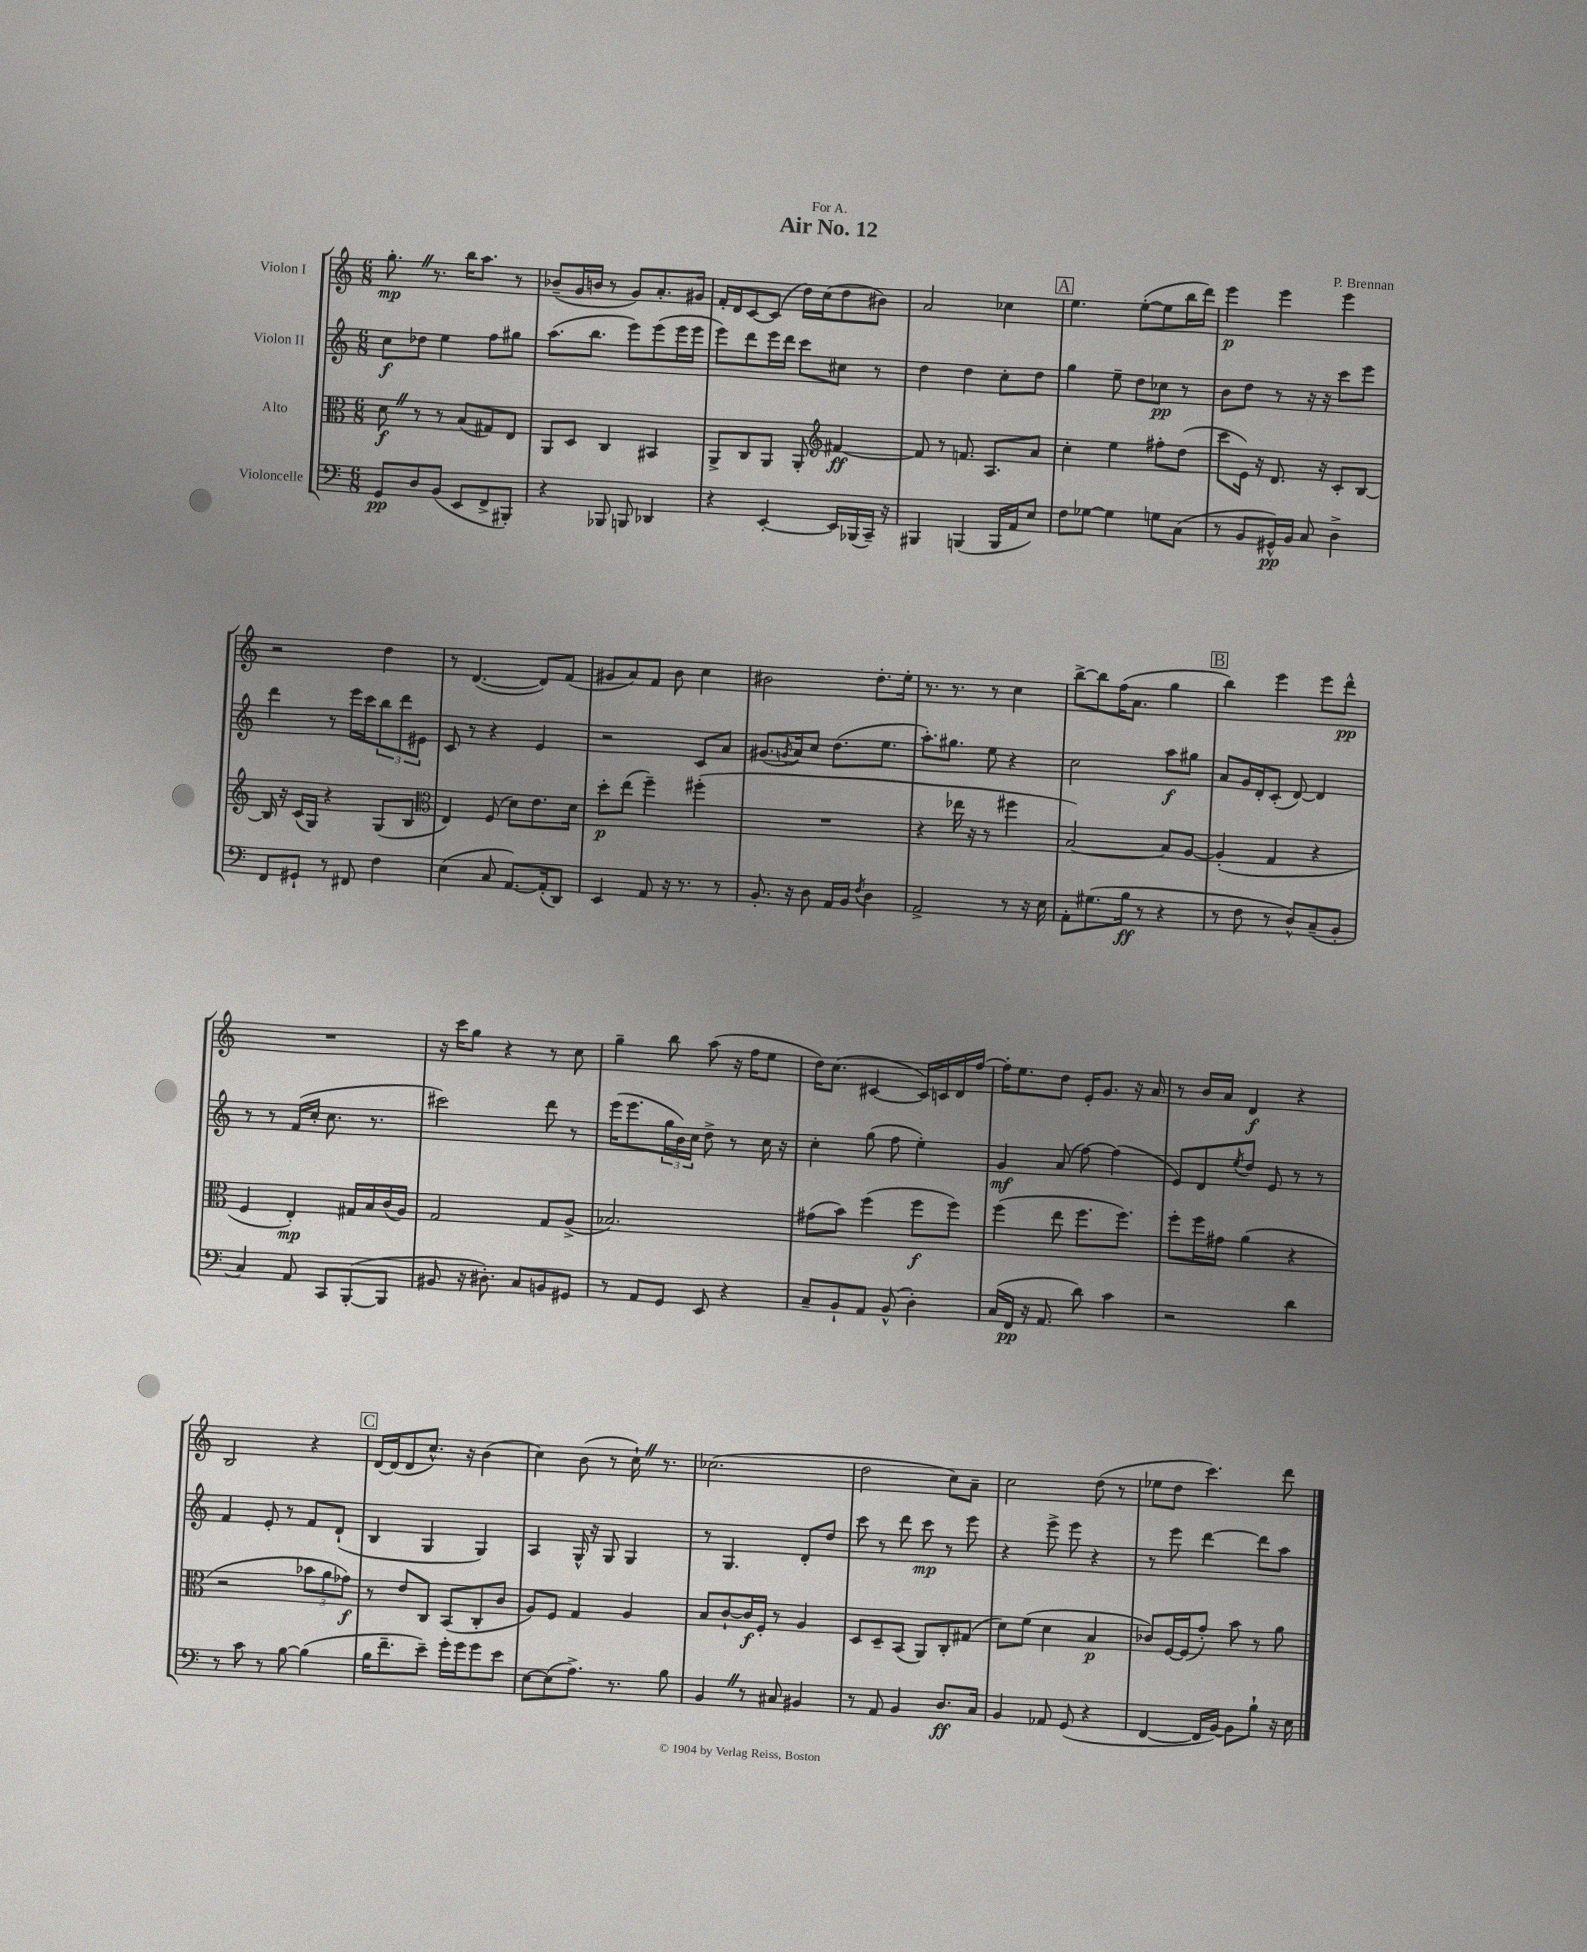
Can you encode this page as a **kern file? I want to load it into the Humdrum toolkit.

**kern	**dynam	**kern	**dynam	**kern	**dynam	**kern	**dynam
*part4	*part4	*part3	*part3	*part2	*part2	*part1	*part1
*staff4	*staff4	*staff3	*staff3	*staff2	*staff2	*staff1	*staff1
*I"Violoncelle	*	*I"Alto	*	*I"Violon II	*	*I"Violon I	*
*clefF4	*	*clefC3	*	*clefG2	*	*clefG2	*
*k[]	*	*k[]	*	*k[]	*	*k[]	*
*M6/8	*	*M6/8	*	*M6/8	*	*M6/8	*
=1	=1	=1	=1	=1	=1	=1	=1
8GG/L	pp	8dZ\	f	8cc\L	f	8.gg'Z\	mp
8D/	.	8r	.	8dd-X\J	.	.	.
.	.	.	.	.	.	8.r	.
(8BB/J	.	8r	.	4ee\	.	.	.
8EE/L	.	(8B/L	.	.	.	16bb\KL	.
.	.	.	.	.	.	8.aa\J	.
8FF^/	.	8G#X/)	.	8ff\L	.	.	.
8BBB#X'/J)	.	8E/J	.	8gg#X\J	.	8r	.
=2	=2	=2	=2	=2	=2	=2	=2
4r	.	8AA/L	.	(8.aa\L	.	(8b-X~/L	.
.	.	8D/J	.	.	.	16g/L	.
.	.	.	.	8.bb\J	.	16bn/JJ	.
8BBB-X/	.	4C/	.	.	.	8r	.
8BBBn/	.	.	.	8eee\L)	.	8g/L)	.
4DD-X/	.	4BB#X/	.	(8eee\	.	8.a'/	.
.	.	.	.	16eee\L	.	.	.
.	.	.	.	16eee\JJ	.	16g#X/Jk	.
=3	=3	=3	=3	=3	=3	=3	=3
4r	.	8AA^/L	.	8eee\L)	.	16f'/LL	.
.	.	.	.	.	.	16d/J	.
.	.	8C/	.	8ddd\	.	[8c/	.
[4EE'/	.	8AA/J	.	16eee\L	.	(8c/J]	.
.	.	.	.	16ddd\JJ	.	.	.
.	.	8AA'/	.	8ccc\L	.	16dd\LL)	.
.	.	.	.	.	.	(16cc\J	.
*	*	*clefG2	*	*	*	*	*
16EE/LL]	.	[4f#X/	ff	8cc#X\J	.	8dd\	.
(16BBB-X/	.	.	.	.	.	.	.
16CC~/JJ)	.	.	.	8r	.	8b#X\J)	.
16r	.	.	.	.	.	.	.
=4	=4	=4	=4	=4	=4	=4	=4
4BBB#X/	.	8f#/]	.	4dd\	.	2a/	.
.	.	8r	.	.	.	.	.
(4BBBn/	.	8.fn/	.	4dd\	.	.	.
.	.	8.A/L	.	.	.	.	.
16BBB/LL	.	.	.	8cc'\L	.	4cc-X\	.
16AA/J	.	.	.	.	.	.	.
8E/J)	.	8a/J	.	8dd\J	.	.	.
!!LO:REH:place=s1:t=A
=5	=5	=5	=5	=5	=5	=5	=5
8F\L	.	4cc'\	.	4gg\	.	4.ee\	.
[8G-X\J	.	.	.	.	.	.	.
4G-\]	.	4ee\	.	8ee~\	.	.	.
.	.	.	.	8dd\L	.	([8ee'\L	.
8Gn\L	.	8ff#X'\L	.	8cc-X\J	pp	8ee\]	.
(8C\J	.	(8dd\J	.	8r	.	16bb\L	.
.	.	.	.	.	.	16ddd\JJ)	.
=6	=6	=6	=6	=6	=6	=6	=6
8r	.	8ccc\L	.	8b\L	.	4eee\	p
8BB/L	.	16e\Jk)	.	8dd\J	.	.	.
.	.	16r	.	.	.	.	.
16GG#X^^/L)	pp	8.d/	.	8r	.	4eee\	.
16BB/JJ	.	.	.	.	.	.	.
8C/	.	.	.	16r	.	.	.
.	.	16r	.	16r	.	.	.
4D^\	.	8c'/L	.	8ccc\L	.	4eee\	.
.	.	[8B/J	.	8eee\J	.	.	.
!!LO:LB:g=z
=7	=7	=7	=7	=7	=7	=7	=7
8FF/L	.	16B/]	.	4ddd\	.	2r	.
.	.	16r	.	.	.	.	.
8GG#X`/J	.	(16c/LL	.	.	.	.	.
.	.	16G/JJ)	.	.	.	.	.
8r	.	4r	.	8r	.	.	.
8FF#X/	.	.	.	16eee\LL	.	.	.
.	.	.	.	16ccc\J	.	.	.
4F\	.	(8G/L	.	12bb\	.	4dd\	.
.	.	.	.	12ddd\	.	.	.
.	.	8B/J	.	.	.	.	.
.	.	.	.	12e#X\J	.	.	.
=8	=8	=8	=8	=8	=8	=8	=8
*	*	*clefC3	*	*	*	*	*
(4E\	.	4E/)	.	8c/	.	8r	.
.	.	.	.	8r	.	([4.d/	.
8C/	.	(8F/	.	4r	.	.	.
[8.AA/L)	.	8d\L)	.	.	.	.	.
.	.	8.e\	.	4e/	.	8d/L])	.
(16AA'/k]	.	.	.	.	.	.	.
8DD/J)	.	.	.	.	.	(8f/J	.
.	.	16d\Jk	.	.	.	.	.
=9	=9	=9	=9	=9	=9	=9	=9
4EE/	.	8dd'\L	p	2r	.	8g#X/L	.
.	.	(8ee\J	.	.	.	8a/)	.
8AA/	.	4ff~\)	.	.	.	8f/J	.
16r	.	.	.	.	.	8b\	.
8.r	.	.	.	.	.	.	.
.	.	(4ff#X'\	.	8c/L	.	4cc\	.
8r	.	.	.	8a/J	.	.	.
=10	=10	=10	=10	=10	=10	=10	=10
8.BB'/	.	2.r	.	(8.g#X/L	.	2b#X\	.
.	.	.	.	8qgn/	.	.	.
16r	.	.	.	16a/k)	.	.	.
8D\	.	.	.	8cc/J	.	.	.
16AA/LL	.	.	.	(8.dd\L	.	.	.
16BB/JJ	.	.	.	.	.	.	.
8qF/	.	.	.	.	.	.	.
4D\	.	.	.	.	.	8.dd'\L	.
.	.	.	.	8.ee\J	.	.	.
.	.	.	.	.	.	16ee'\Jk	.
=11	=11	=11	=11	=11	=11	=11	=11
2AA^/	.	4r	.	8.aa'\L)	.	8.r	.
.	.	.	.	8.gg#X\J	.	8.r	.
.	.	16ee-X\	.	.	.	.	.
.	.	16r	.	.	.	.	.
.	.	8r	.	8ee\	.	8r	.
8r	.	4ff#X\	.	4r	.	4cc\	.
16r	.	.	.	.	.	.	.
16E\	.	.	.	.	.	.	.
=12	=12	=12	=12	=12	=12	=12	=12
8AA'\L	.	[2B/)	.	2cc\	.	[8bb^\L	.
(8.G#X\	.	.	.	.	.	8bb\]	.
.	.	.	.	.	.	(16ff\K	.
16B\Jk	ff	.	.	.	.	8.a\J	.
8r	.	.	.	.	.	.	.
4r	.	8B/L]	.	8aa\L	f	4gg\	.
.	.	[8A/J	.	8gg#X\J	.	.	.
!!LO:REH:place=s1:t=B
=13	=13	=13	=13	=13	=13	=13	=13
8r	.	(4A'/]	.	8a/L	.	4bb\)	.
8F\	.	.	.	16g/L	.	.	.
.	.	.	.	16d'/J	.	.	.
8r	.	4G/	.	(8c'/J	.	4eee\	.
8D^^/L)	.	.	.	[8d/)	.	.	.
(8C~/	.	4r	.	4d/]	.	8eee\L	.
8BB'/J	.	.	.	.	.	8ddd^^\J	pp
!!LO:LB:g=z
=14	=14	=14	=14	=14	=14	=14	=14
4C/)	.	4F/	.	8r	.	2.r	.
.	.	.	.	8r	.	.	.
8AA/	.	4E'/)	mp	(16f/LL	.	.	.
.	.	.	.	16cc'/JJ	.	.	.
8CC/L	.	.	.	8.cc\	.	.	.
([8BBB'/	.	16G#X/LL	.	.	.	.	.
.	.	16B/	.	8.r	.	.	.
8BBB/J]	.	(16c/	.	.	.	.	.
.	.	16A/JJ)	.	.	.	.	.
=15	=15	=15	=15	=15	=15	=15	=15
8BB#X/	.	2G/	.	2ccc#X\)	.	16r	.
.	.	.	.	.	.	16ccc\KL	.
16r	.	.	.	.	.	8gg\J	.
8.D#X'\)	.	.	.	.	.	.	.
.	.	.	.	.	.	4r	.
8C/L	.	.	.	.	.	.	.
8BBn/	.	8G/L	.	8ddd\	.	8r	.
8GG#X/J	.	(8A^/J	.	8r	.	8cc\	.
=16	=16	=16	=16	=16	=16	=16	=16
8r	.	2.B-X/)	.	(16eee\KL	.	4gg~\	.
.	.	.	.	8.eee\	.	.	.
8AA/L	.	.	.	.	.	.	.
8GG/J	.	.	.	24gg\L	.	8bb\	.
.	.	.	.	24b\)	.	.	.
.	.	.	.	24cc\JJ	.	.	.
8EE/	.	.	.	8dd^\	.	(8aa\	.
4r	.	.	.	8r	.	16r	.
.	.	.	.	.	.	16ff\KL	.
.	.	.	.	16cc\	.	8ee\J	.
.	.	.	.	16r	.	.	.
=17	=17	=17	=17	=17	=17	=17	=17
8C~/L	.	(8g#X\L	.	4cc'\	.	16dd\KL)	.
.	.	.	.	.	.	(8.cc\J	.
8BB`/	.	8b\J)	.	.	.	.	.
8AA/J	.	(4ff\	.	(8gg\	.	[4c#X/	.
(8BB^^/	.	.	.	8ff\	.	.	.
4D'\)	.	8ff\L	f	4ee'\)	.	16c#/LL])	.
.	.	.	.	.	.	16cn/	.
.	.	8ff\J)	.	.	.	16d/	.
.	.	.	.	.	.	[16ff/JJ	.
=18	=18	=18	=18	=18	=18	=18	=18
(16C/LL	.	(4ff\	.	4g/	mf	16ff'\KL]	.
16FF/JJ	pp	.	.	.	.	8.ee\	.
16r	.	.	.	.	.	.	.
8.AA/	.	.	.	.	.	.	.
.	.	8ee\	.	(8a/	.	8dd\J	.
8d\)	.	8.ff\L	.	[8ff\)	.	16e'/KL	.
.	.	.	.	.	.	8.g/J	.
4c\	.	.	.	(4ff\]	.	.	.
.	.	8.ff\J)	.	.	.	.	.
.	.	.	.	.	.	16r	.
.	.	.	.	.	.	16a/	.
=19	=19	=19	=19	=19	=19	=19	=19
2r	.	8ff'\L	.	8e/L)	.	8r	.
.	.	16ff\L	.	8d/	.	16b/LL	.
.	.	16g#X\JJ	.	.	.	16a/JJ	.
.	.	.	.	8qee/	.	.	.
.	.	(4a\	.	8dd/J	.	4d/	f
.	.	.	.	8e/	.	.	.
4d\	.	4r	.	8r	.	4r	.
.	.	.	.	8r	.	.	.
!!LO:LB:g=z
=20	=20	=20	=20	=20	=20	=20	=20
8r	.	2r	.	4f/	.	2B/	.
8c\	.	.	.	.	.	.	.
8r	.	.	.	8e'/	.	.	.
[8B\	.	.	.	8r	.	.	.
(4B\]	.	12b-X\L	.	8f/L	.	4r	.
.	.	12a\	.	.	.	.	.
.	.	.	.	(8d`/J	.	.	.
.	.	12g-X\J)	f	.	.	.	.
!!LO:REH:place=s1:t=C
=21	=21	=21	=21	=21	=21	=21	=21
16B\KL	.	8r	.	4B/	.	[16d/LL	.
8.f~\	.	.	.	.	.	(16d/J]	.
.	.	8e/L	.	.	.	8d/	.
8e~\J)	.	8C/J	.	4G/	.	8.cc^^/J)	.
16g'\LL	.	(8BB/L	.	.	.	.	.
16g\J	.	.	.	.	.	16r	.
8g\	.	8C'/	.	4G/)	.	(4b\	.
8e\J	.	8c/J	.	.	.	.	.
=22	=22	=22	=22	=22	=22	=22	=22
[8E\L	.	8A/L)	.	4A/	.	4cc\)	.
(8E\]	.	8F/J	.	.	.	.	.
8.A^\J)	.	4G/	.	16G^^/	.	(8b\	.
.	.	.	.	16r	.	.	.
.	.	.	.	8G/	.	8r	.
8.r	.	.	.	.	.	.	.
.	.	4A/	.	4G/	.	16cc`Z\)	.
.	.	.	.	.	.	8.r	.
8B\	.	.	.	.	.	.	.
=23	=23	=23	=23	=23	=23	=23	=23
4BBZ/	.	8B/L	.	8r	.	(2.cc-X\	.
.	.	[8c`/	.	4.G/	.	.	.
8r	.	16c/L]	f	.	.	.	.
.	.	16F'/JJ	.	.	.	.	.
8C#X/	.	8r	.	.	.	.	.
4BB#X/	.	4A/	.	8d'/L	.	.	.
.	.	.	.	8dd/J	.	.	.
=24	=24	=24	=24	=24	=24	=24	=24
8r	.	8D/L	.	8ccc\	.	2dd\	.
8AA/	.	8D~/	.	8r	.	.	.
4BB/	.	(8BB/J	.	8ddd\	.	.	.
.	.	8AA/L)	.	8ccc\	mp	.	.
8.D/L	ff	8C'/	.	8r	.	8cc\L)	.
.	.	(8G#X/J	.	8eee\	.	8a~\J	.
16C/Jk	.	.	.	.	.	.	.
=25	=25	=25	=25	=25	=25	=25	=25
4BB/	.	8d\L)	.	4r	.	2cc\	.
.	.	(8f\J	.	.	.	.	.
8AA-X/	.	4d\	.	8eee^\	.	.	.
(8GG/	.	.	.	8eee\	.	.	.
4r	.	4B/	p	4r	.	(8dd\	.
.	.	.	.	.	.	8r	.
=26	=26	=26	=26	=26	=26	=26	=26
[4FF/	.	8c-X/L)	.	8r	.	8ee-X\L	.
.	.	[16F/L	.	8eee\	.	8dd\J	.
.	.	(16F/J]	.	.	.	.	.
16FF/LL]	.	8g'/J)	.	[4ddd\	.	4.ccc\)	.
[16BB/JJ)	.	.	.	.	.	.	.
8BB\L]	.	8b\	.	.	.	.	.
8B`\J	.	8r	.	8ddd\L]	.	.	.
16r	.	8a\	.	8aa\J	.	8ddd\	.
16E\	.	.	.	.	.	.	.
==	==	==	==	==	==	==	==
*-	*-	*-	*-	*-	*-	*-	*-
